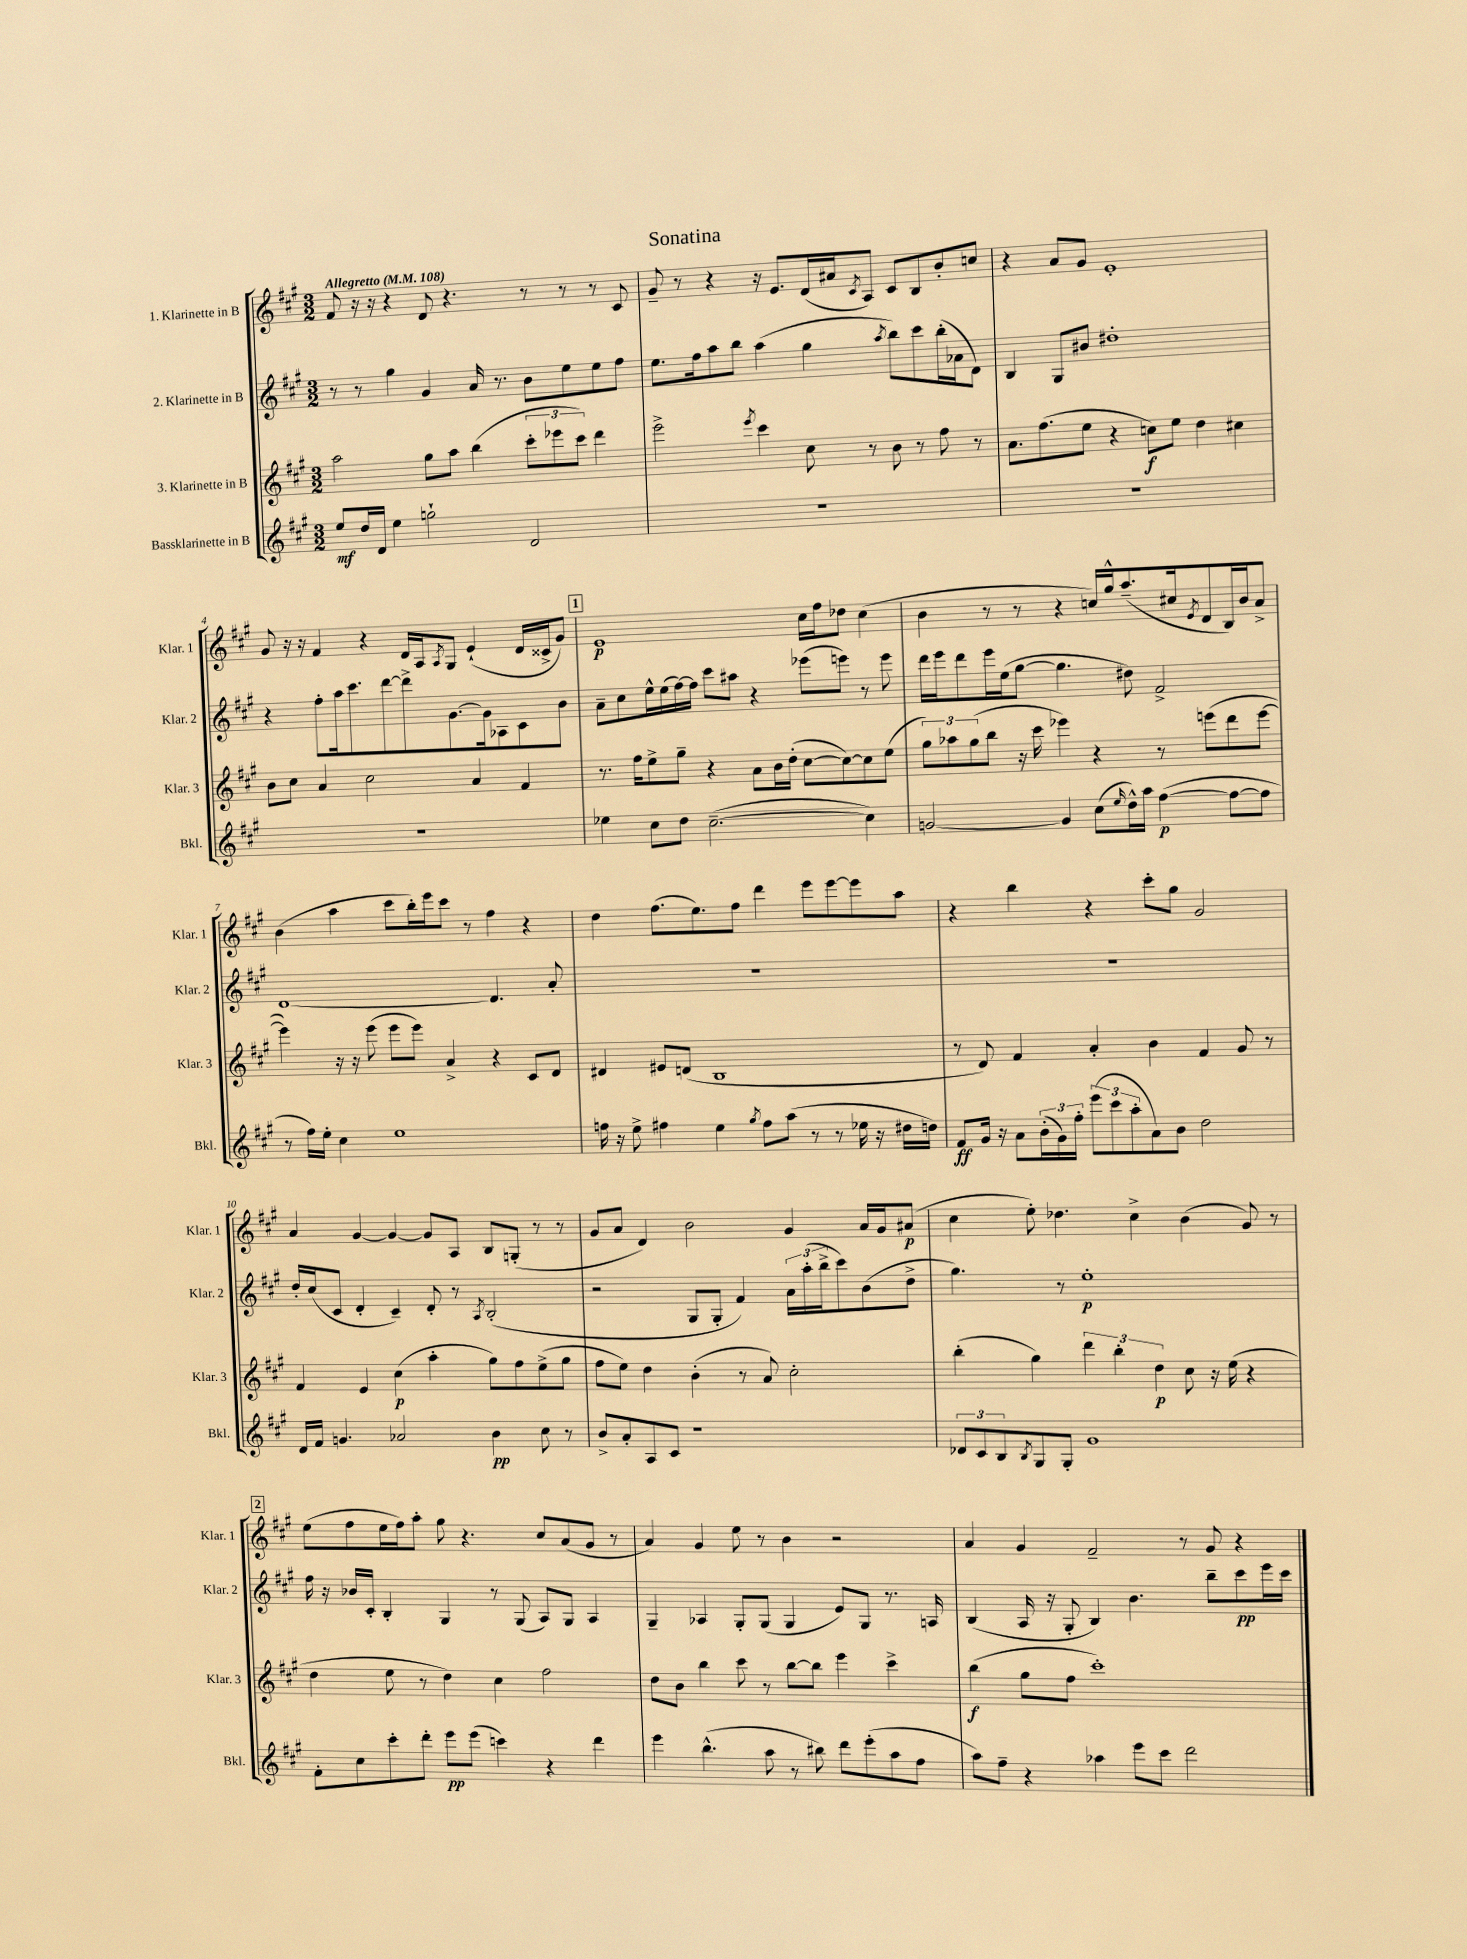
\header { title = "Sonatina" }
<<
\new StaffGroup <<
\new Staff = "s0" \with { instrumentName = "1. Klarinette in B" shortInstrumentName = "Klar. 1" } {
    \clef treble \key a \major \numericTimeSignature \time 3/2 \tempo "Allegretto" 4 = 108
    fis'8 r16 r16 r4 d'8 r4. r8 r8 r8 cis'8 |
    gis'8-- r8 r4 r16 e'8. d'16( ais'16 \acciaccatura { cis'8 } a8) cis'8 b8 b'8-. c''8 |
    r4 a'8 gis'8 e'1-. |
    gis'8 r16 r16 fis'4 r4 d'16 a16 \acciaccatura { a8 } gis8 e'4-!( d'16 cisis'16-> gis'8) |
    \mark \markup { \box "1" } e'1\p cis''16 fis''16 des''8 cis''4( |
    b'4 r8 r8 r4 c''16) gis''16-^ a''8.--( cis''16 \acciaccatura { e'8 } d'8 b16) b'16 a'8-> |
    b'4( a''4 cis'''8 b''16-.) e'''16 cis'''8 r8 fis''4 r4 |
    d''4 fis''8.( e''8.) fis''8 d'''4 e'''8 e'''8~ e'''8 a''8 |
    r4 b''4 r4 cis'''8-. gis''8 gis'2 |
    a'4 gis'4~ gis'4~ gis'8 a8 b8 g8-.( r8 r8 |
    gis'8 a'8 d'4) b'2 gis'4 a'16 gis'16 ais'8\p( |
    cis''4 e''8-.) des''4. cis''4-> b'4( gis'8) r8 |
    \mark \markup { \box "2" } e''8( fis''8 e''16 fis''16) a''8-. gis''8 r4. cis''8 a'8( gis'8 r8 |
    a'4) gis'4 e''8 r8 b'4 r2 |
    a'4 gis'4 fis'2-- r8 gis'8 r4 \bar "|." |
}
\new Staff = "s1" \with { instrumentName = "2. Klarinette in B" shortInstrumentName = "Klar. 2" } {
    \clef treble \key a \major \numericTimeSignature \time 3/2
    r8 r8 gis''4 gis'4 a'16 r8. b'8 e''8 e''8 fis''8 |
    e''8. fis''16 a''8 b''8 a''4( gis''4 \acciaccatura { a''8 } b''8) cis'''8 b''16-.( aes'16 d'8) |
    b4 gis8 bis'8 dis''1-. |
    r4 fis''8-. a''16 cis'''8. d'''8~ d'''8-> gis'8.~ gis'16 aes8 cis'8 b'8 |
    \mark \markup { \box "1" } a'8-- cis''8 e''16-^ e''16( fis''16~) fis''16 cis'''8 ais''8 r4 ees'''8( e'''8) r8 e'''8 |
    d'''16 e'''16 d'''8 e'''16 e''16( gis''8~ gis''4. dis''8) fis'2-> |
    d'1~ d'4. a'8-. |
    R1. |
    R1. |
    d''16-. cis''16( cis'8 d'4-. cis'4--) d'8-. r8 \acciaccatura { a8 } b2-.( |
    r2 gis8 gis8-. fis'4) \tuplet 3/2 { a'16 a''16-.( b''16-> } cis'''8) b'8( d''8-> |
    gis''4.) r8 e''1-.\p |
    \mark \markup { \box "2" } fis''16 r16 bes'16 cis'16-. b4-. gis4 r8 gis8( a8) gis8 a4 |
    gis4-- aes4 gis8-. gis8( gis4 e'8) gis8 r8. a16 |
    b4( a16 r16 gis8-. b4) b'4. b''8-- cis'''8\pp e'''16 cis'''16 \bar "|." |
}
\new Staff = "s2" \with { instrumentName = "3. Klarinette in B" shortInstrumentName = "Klar. 3" } {
    \clef treble \key a \major \numericTimeSignature \time 3/2
    a''2 gis''8 a''8 b''4( \tuplet 3/2 { cis'''8-. ees'''8 cis'''8) } d'''4 |
    e'''2-> \acciaccatura { e'''8 } cis'''4 cis''8 r8 b'8 r8 fis''8 r8 |
    a'8. fis''8.( e''8 r4 c''8\f) e''8 d''4 cis''4 |
    b'8 cis''8 a'4 cis''2 a'4 fis'4 |
    \mark \markup { \box "1" } r8. fis''16 e''8-> gis''8-- r4 a'8 b'16 d''16-.( cis''8~ cis''8~) cis''8 e''8( |
    \tuplet 3/2 { gis''8) aes''8 gis''8( } b''8 r16 cis'''16 ees'''4) r4 r8 e'''8( d'''8 e'''8~ |
    e'''4) r16 r16 e'''8( e'''8 e'''8) a'4-> r4 cis'8 d'8 |
    dis'4 eis'8 d'8( b1 |
    r8 d'8) fis'4 a'4-. b'4 fis'4 gis'8 r8 |
    fis'4 e'4 cis''4\p( a''4-. gis''8) fis''8 e''8->( gis''8 |
    fis''8 e''8) d''4 b'4-.( r8 a'8) cis''2-. |
    b''4-.( gis''4) \tuplet 3/2 { d'''4 b''4-. d''4\p } cis''8 r16 e''16( r4 |
    \mark \markup { \box "2" } d''4 e''8 r8 d''4) cis''4 fis''2 |
    d''8 b'8 b''4 cis'''8 r8 b''8~ b''8 e'''4 cis'''4-> |
    b''4\f( gis''8 fis''8 cis'''1-.) \bar "|." |
}
\new Staff = "s3" \with { instrumentName = "Bassklarinette in B" shortInstrumentName = "Bkl." } {
    \clef treble \key a \major \numericTimeSignature \time 3/2
    e''8\mf d''16 d'16 e''4 g''2-! d'2 |
    R1. |
    R1. |
    R1. |
    \mark \markup { \box "1" } ees''4 cis''8 d''8 cis''2.~--( cis''4) |
    g'2~ g'4 cis''8( \grace { e''16 } d''16-^) a''16 fis''4~\p( fis''8~ fis''8 |
    r8 fis''16) e''16-. cis''4 e''1 |
    f''16 r16 e''8-> fis''4 e''4 \acciaccatura { gis''8 } fis''8 a''8( r8 r8 ees''16 r16 dis''16 d''16) |
    fis'8\ff gis'16 r16 a'8 \tuplet 3/2 { b'16-.( gis'16) fis''16-. } \tuplet 3/2 { e'''8( cis'''8 a''8-. } a'8) b'8 d''2 |
    d'16 fis'16 g'4. aes'2 b'4\pp cis''8 r8 |
    b'8-> a'8-. a8 cis'8 r1 |
    \tuplet 3/2 { des'8 cis'8 b8 } \acciaccatura { b8 } gis8 gis8-. gis'1 |
    \mark \markup { \box "2" } fis'8-. cis''8 cis'''8-. d'''8-. e'''8\pp e'''8( c'''4) r4 d'''4 |
    e'''4 b''4.-^( a''8 r8 bis''8) d'''8 e'''8-.( a''8 fis''8 |
    a''8) fis''8-- r4 aes''4 e'''8 cis'''8 d'''2 \bar "|." |
}
>>
>>
